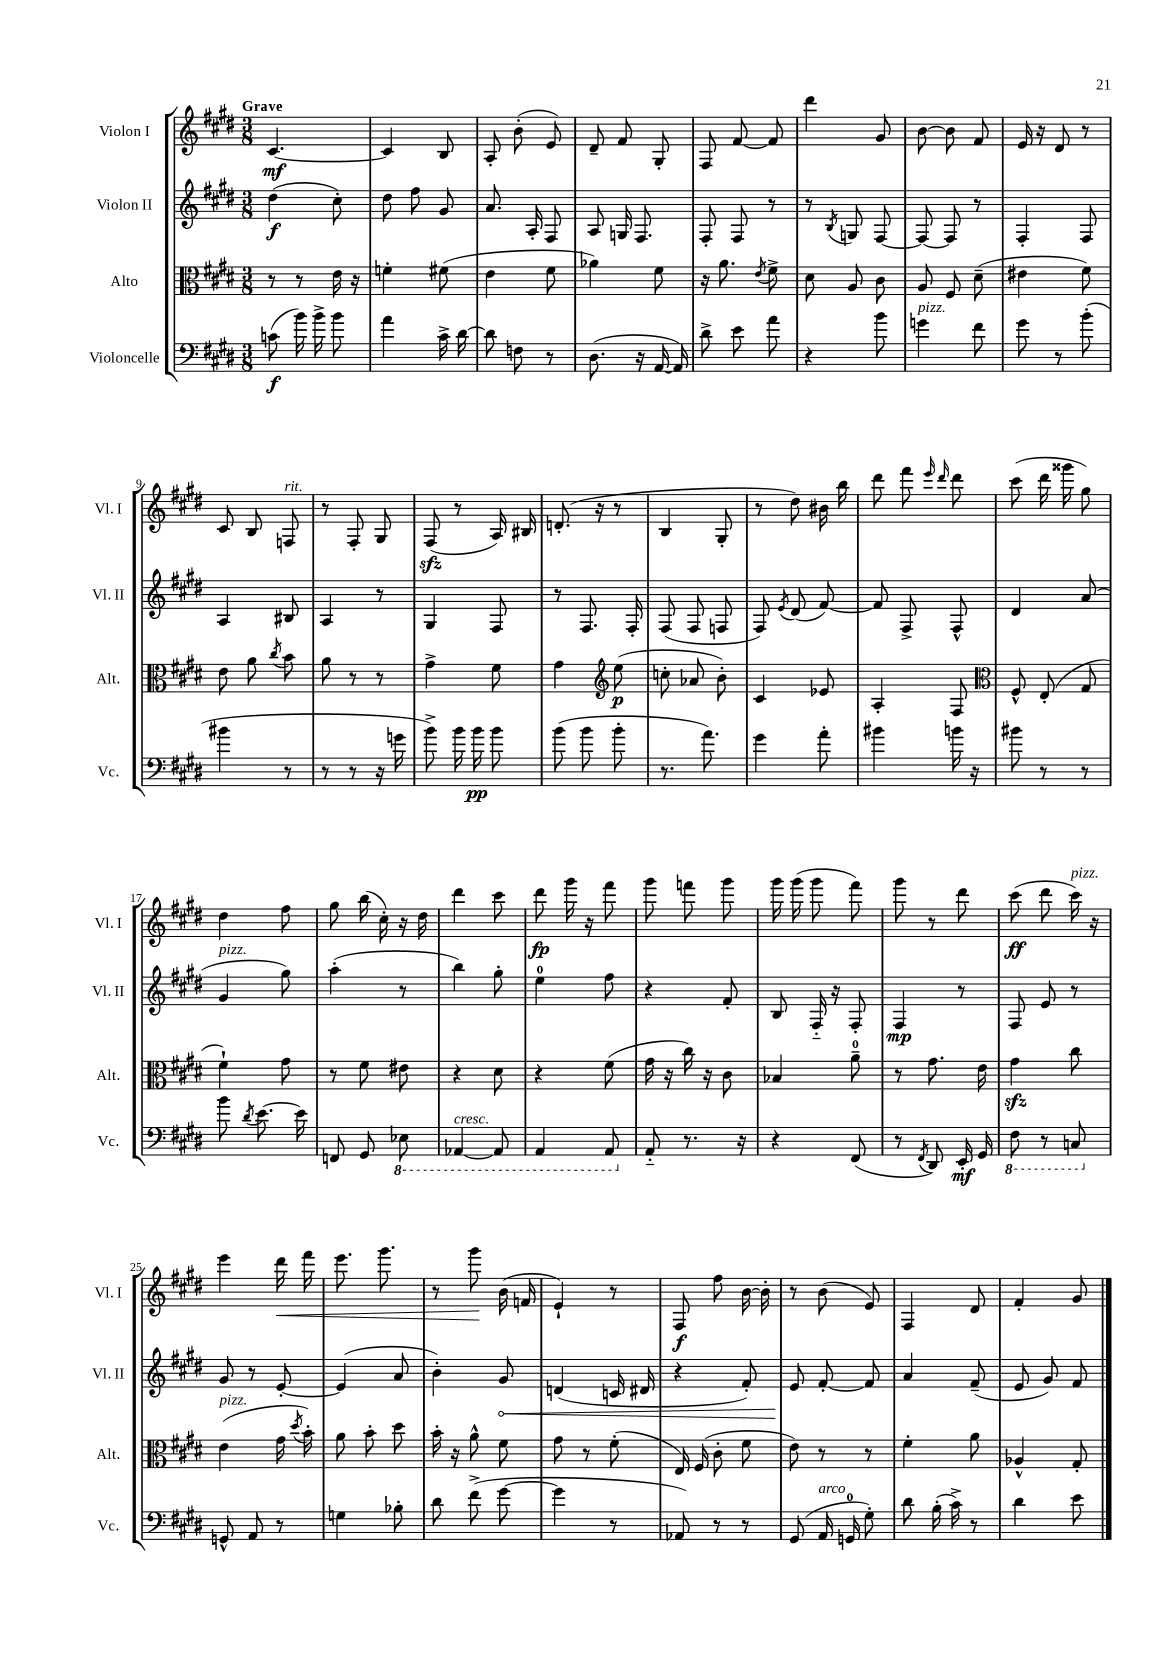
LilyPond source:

<<
\new StaffGroup <<
\new Staff = "s0" \with { instrumentName = "Violon I" shortInstrumentName = "Vl. I" } {
    \clef treble \key e \major \numericTimeSignature \time 3/8 \tempo "Grave"
    \autoBeamOff cis'4.~\mf |
    cis'4 b8 |
    a8-. b'8-.( e'8) |
    dis'8-- fis'8 gis8-. |
    fis8 fis'8~ fis'8 |
    dis'''4 gis'8 |
    b'8~ b'8 fis'8 |
    e'16 r16 dis'8 r8 |
    cis'8 b8 f8^\markup { \italic "rit." } |
    r8 fis8-. gis8 |
    fis8\sfz( r8 a16) bis16 |
    d'8.-.( r16 r8 |
    b4 gis8-. |
    r8 dis''8) bis'16 b''16 |
    dis'''8 fis'''8 \grace { e'''16 dis'''16 } dis'''8 |
    cis'''8( dis'''16 gisis'''16 gis''8) |
    dis''4 fis''8 |
    gis''8 b''16( cis''16-.) r16 dis''16 |
    dis'''4 cis'''8 |
    dis'''8\fp gis'''16 r16 fis'''8 |
    gis'''8 f'''8 gis'''8 |
    gis'''16 gis'''16( gis'''8 fis'''8) |
    gis'''8 r8 dis'''8 |
    cis'''8\ff( dis'''8 cis'''16^\markup { \italic "pizz." }) r16 |
    e'''4 dis'''16\< fis'''16 |
    e'''8. gis'''8. |
    r8 gis'''8\! b'16( f'16 |
    e'4-!) r8 |
    fis8\f fis''8 b'16~ b'16-. |
    r8 b'8( e'8) |
    fis4 dis'8 |
    fis'4-. gis'8 \bar "|." |
}
\new Staff = "s1" \with { instrumentName = "Violon II" shortInstrumentName = "Vl. II" } {
    \clef treble \key e \major \numericTimeSignature \time 3/8
    \autoBeamOff dis''4\f( cis''8-.) |
    dis''8 fis''8 gis'8 |
    a'8. a16-. fis8 |
    a8 g16 fis8. |
    fis8-. fis8 r8 |
    r8 \acciaccatura { b8 } g8 fis8~ |
    fis8~ fis8 r8 |
    fis4-. fis8 |
    a4 bis8 |
    a4 r8 |
    gis4 fis8 |
    r8 fis8. fis16-. |
    fis8( fis8 f8 |
    fis8) \acciaccatura { e'8 } dis'8( fis'8~) |
    fis'8 fis8-> fis8-^ |
    dis'4 a'8( |
    gis'4^\markup { \italic "pizz." } gis''8) |
    a''4-.( r8 |
    b''4) gis''8-. |
    e''4-0 fis''8 |
    r4 fis'8-. |
    b8 fis16-_ r16 fis8-. |
    fis4\mp r8 |
    fis8 e'8 r8 |
    gis'8 r8 e'8~-. |
    e'4( a'8 |
    b'4-.) \once \override Hairpin.circled-tip = ##t gis'8\< |
    d'4( c'16 dis'16 |
    r4 fis'8-.) |
    e'8\! fis'8~-. fis'8 |
    a'4 fis'8--( |
    e'8 gis'8) fis'8 \bar "|." |
}
\new Staff = "s2" \with { instrumentName = "Alto" shortInstrumentName = "Alt." } {
    \clef alto \key e \major \numericTimeSignature \time 3/8
    \autoBeamOff r8 r8 e'16 r16 |
    f'4-. fis'8( |
    e'4 fis'8 |
    aes'4) fis'8 |
    r16 a'8. \acciaccatura { e'8 } fis'8-> |
    dis'8 a8 cis'8 |
    a8 fis8 dis'8--( |
    eis'4 fis'8) |
    e'8 a'8 \acciaccatura { cis''8 } b'8 |
    a'8 r8 r8 |
    gis'4-> fis'8 |
    gis'4 \clef treble e''8\p( |
    c''8-. aes'8 b'8-.) |
    cis'4 ees'8 |
    a4-. fis8 |
    \clef alto fis8-^ e8-.( gis8 |
    fis'4-!) gis'8 |
    r8 fis'8 eis'8 |
    r4 dis'8 |
    r4 fis'8( |
    gis'16 r16 cis''16) r16 cis'8 |
    bes4 a'8-0-- |
    r8 gis'8. e'16 |
    gis'4\sfz cis''8 |
    e'4^\markup { \italic "pizz." }( gis'16 \acciaccatura { dis''8 } b'16-.) |
    a'8 b'8-. dis''8 |
    b'16-. r16 a'8-^ fis'8 |
    gis'8 r8 fis'8-.( |
    e16) fis16( cis'8-. fis'8 |
    e'8) r8 r8 |
    fis'4-. a'8 |
    aes4-^ gis8-. \bar "|." |
}
\new Staff = "s3" \with { instrumentName = "Violoncelle" shortInstrumentName = "Vc." } {
    \clef bass \key e \major \numericTimeSignature \time 3/8
    \autoBeamOff c'8\f( b'16) b'16-> b'8 |
    a'4 cis'16-> dis'16~ |
    dis'8 f8 r8 |
    dis8.( r16 a,16~ a,16) |
    dis'8-> e'8 a'8 |
    r4 b'8 |
    g'4^\markup { \italic "pizz." } fis'8 |
    gis'8 r8 b'8-.( |
    bis'4 r8 |
    r8 r8 r16 g'16 |
    b'8->) b'16 b'16\pp b'8 |
    b'8( b'8 b'8-. |
    r8. a'8.) |
    gis'4 a'8-. |
    bis'4 b'16 r16 |
    bis'8 r8 r8 |
    b'8 \acciaccatura { dis'8 } e'8.~ e'16 |
    f,8 gis,8 \ottava #-1 ees,8 |
    aes,,4~^\markup { \italic "cresc." } aes,,8 |
    a,,4 a,,8 \ottava #0 |
    a,8-_ r8. r16 |
    r4 fis,8( |
    r8 \acciaccatura { fis,8 } dis,8) e,16-.\mf gis,16 |
    \ottava #-1 fis,8 r8 c,8 \ottava #0 |
    g,8-^ a,8 r8 |
    g4 bes8-. |
    dis'8 fis'8->( gis'8~ |
    gis'4 r8 |
    aes,8) r8 r8 |
    gis,8( a,16^\markup { \italic "arco" } g,16-0 gis8-.) |
    dis'8 b16-.( cis'16->) r8 |
    dis'4 e'8 \bar "|." |
}
>>
>>
